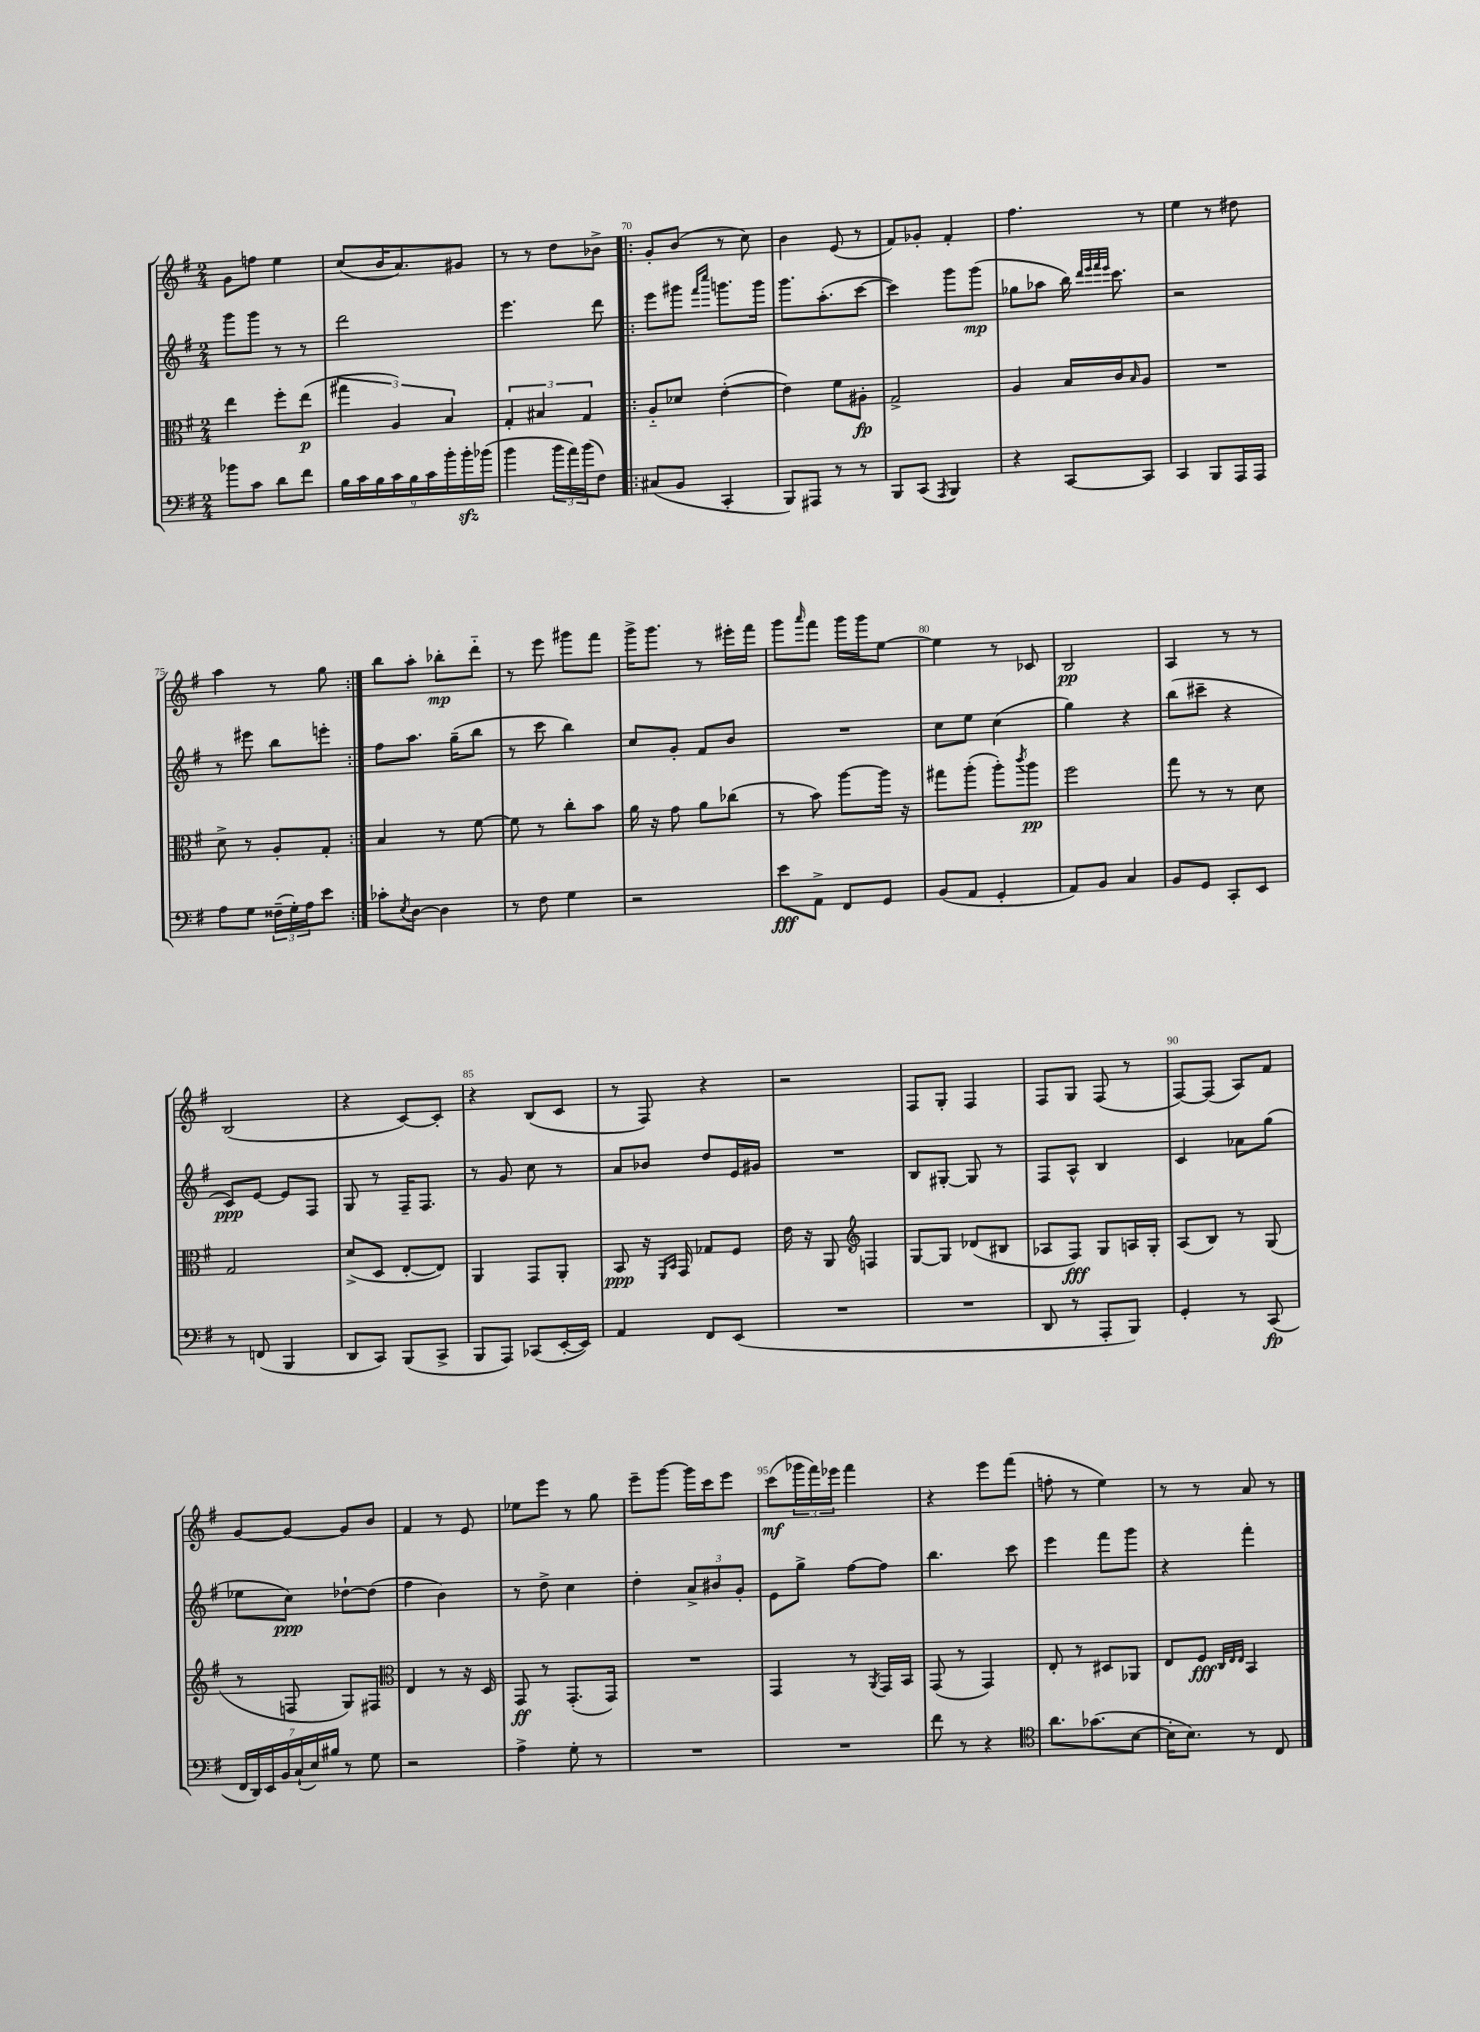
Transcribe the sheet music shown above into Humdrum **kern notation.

**kern	**dynam	**kern	**dynam	**kern	**dynam	**kern	**dynam
*part4	*part4	*part3	*part3	*part2	*part2	*part1	*part1
*staff4	*staff4	*staff3	*staff3	*staff2	*staff2	*staff1	*staff1
*clefF4	*	*clefC3	*	*clefG2	*	*clefG2	*
*k[f#]	*	*k[f#]	*	*k[f#]	*	*k[f#]	*
*M2/4	*	*M2/4	*	*M2/4	*	*M2/4	*
=67	=67	=67	=67	=67	=67	=67	=67
8b-X\L	.	4ee\	.	8ggg\L	.	8g\L	.
8c\J	.	.	.	8ggg\J	.	8ffn\J	.
8d\L	.	8ff#'\L	.	8r	.	4ee\	.
8f#\J	.	(8ee\J	p	8r	.	.	.
=68	=68	=68	=68	=68	=68	=68	=68
18B\LL	.	6gg#X\	.	2ddd\	.	(8cc/L	.
18c\	.	.	.	.	.	.	.
18B\	.	.	.	.	.	.	.
.	.	.	.	.	.	16b/K	.
18c\	.	6A/)	.	.	.	.	.
.	.	.	.	.	.	8.a/)	.
18B\	.	.	.	.	.	.	.
18c\	.	.	.	.	.	.	.
18b'\	.	6B/	.	.	.	.	.
.	.	.	.	.	.	8g#X/J	.
18bzz'\	.	.	.	.	.	.	.
(18b-X\JJ	.	.	.	.	.	.	.
=69	=69	=69	=69	=69	=69	=69	=69
4b\	.	6G'/	.	4.eee\	.	8r	.
.	.	.	.	.	.	8r	.
.	.	6B#X/	.	.	.	.	.
24b\LL	.	.	.	.	.	8dd\L	.
24a\)	.	.	.	.	.	.	.
(24b\J	.	6G/	.	.	.	.	.
8F#\J)	.	.	.	8ddd\	.	8b-X^\J	.
=70!|:	=70!|:	=70!|:	=70!|:	=70!|:	=70!|:	=70!|:	=70!|:
(8C#X/L	.	8A/L	.	8eee\L	.	8g'/L	.
8BB/J	.	8d-X/J	.	8ggg#X\J	.	(8b/J	.
.	.	.	.	16qqfff#/LL	.	.	.
.	.	.	.	16qqcccc/JJ	.	.	.
4CC'/	.	([4e'\	.	8.gggn\L	.	8r	.
.	.	.	.	.	.	8cc\)	.
.	.	.	.	16ggg\Jk	.	.	.
=71	=71	=71	=71	=71	=71	=71	=71
8BBB/L)	.	4e\])	.	8.ggg\L	.	4b\	.
8AAA#X/J	.	.	.	.	.	.	.
.	.	.	.	(8.aa'\	.	.	.
8r	.	8f#\L	.	.	.	(8e/	.
8r	.	8A#X'\J	fp	[8ccc\J	.	8r	.
=72	=72	=72	=72	=72	=72	=72	=72
8BBB/L	.	2G^/	.	4ccc\])	.	8f#/L)	.
(8CC/J	.	.	.	.	.	8g-X'/J	.
8qAAA/	.	.	.	.	.	.	.
4BBB/)	.	.	.	8ggg\L	.	4f#'/	.
.	.	.	.	(8ggg\J	mp	.	.
=73	=73	=73	=73	=73	=73	=73	=73
4r	.	4A/	.	8gg-X\L	.	4.ff#\	.
.	.	.	.	8aa-X\J	.	.	.
[8CC/L	.	16B/LL	.	16bb\)	.	.	.
.	.	.	.	32qqddd/LLL	.	.	.
.	.	.	.	32qqeee/	.	.	.
.	.	.	.	32qqfff#/	.	.	.
.	.	.	.	32qqeee/JJJ	.	.	.
.	.	16c/J	.	8.ccc\	.	.	.
.	.	16qqB/	.	.	.	.	.
8CC/J]	.	8A/J	.	.	.	8r	.
=74	=74	=74	=74	=74	=74	=74	=74
4CC/	.	2r	.	2r	.	4ee\	.
8BBB/L	.	.	.	.	.	8r	.
16AAA/L	.	.	.	.	.	8dd#X\	.
16AAA/JJ	.	.	.	.	.	.	.
!!LO:LB:g=z
=75	=75	=75	=75	=75	=75	=75	=75
8A\L	.	8d^\	.	8r	.	4aa\	.
8G\J	.	8r	.	8eee#X\	.	.	.
(24F##X~\LL	.	8A'/L	.	8bb\L	.	8r	.
24G'\)	.	.	.	.	.	.	.
24A\J	.	.	.	.	.	.	.
8e\J	.	8G'/J	.	8eeen'\J	.	8gg\	.
=76:|!	=76:|!	=76:|!	=76:|!	=76:|!	=76:|!	=76:|!	=76:|!
8c-X'\L	.	4B/	.	8ff#\L	.	8bb\L	.
8qE/	.	.	.	.	.	.	.
[8D\J	.	.	.	8.aa\J	.	8aa'\J	.
4D\]	.	8r	.	.	.	8bb-X'\L	mp
.	.	.	.	(16gg~\KL	.	.	.
.	.	[8f#\	.	8bb\J	.	8ddd\J	.
=77	=77	=77	=77	=77	=77	=77	=77
8r	.	8f#\]	.	8r	.	8r	.
8F#\	.	8r	.	8ccc\	.	8eee\	.
4G\	.	8cc'\L	.	4bb\)	.	8ggg#X\L	.
.	.	8b\J	.	.	.	8fff#\J	.
=78	=78	=78	=78	=78	=78	=78	=78
2r	.	16a\	.	8cc/L	.	16ggg^\KL	.
.	.	16r	.	.	.	8.ggg\J	.
.	.	8g\	.	8g'/J	.	.	.
.	.	8a\L	.	8f#/L	.	8r	.
.	.	(8cc-X\J	.	8b/J	.	16eee#X'\LL	.
.	.	.	.	.	.	16fff#\JJ	.
=79	=79	=79	=79	=79	=79	=79	=79
8e\L	fff	8r	.	2r	.	8ggg\L	.
.	.	.	.	.	.	16qqaaa/	.
8AA^\J	.	8b\)	.	.	.	8fff#\J	.
8FF#/L	.	[8aa\L	.	.	.	16ggg\LL	.
.	.	.	.	.	.	16ggg\J	.
8GG/J	.	16aa\Jk]	.	.	.	[8ee\J	.
.	.	16r	.	.	.	.	.
=80	=80	=80	=80	=80	=80	=80	=80
(8BB/L	.	8gg#X\L	.	8cc\L	.	4ee\]	.
8AA/J	.	(8aa'\J	.	8ee\J	.	.	.
4GG'/	.	8aa'\L)	.	(4cc\	.	8r	.
.	.	8qccc/	.	.	.	.	.
.	.	8aa\J	pp	.	.	8c-X/	.
=81	=81	=81	=81	=81	=81	=81	=81
8AA/L)	.	2ff#\	.	4gg\)	.	2B/	pp
8BB/J	.	.	.	.	.	.	.
4C/	.	.	.	4r	.	.	.
=82	=82	=82	=82	=82	=82	=82	=82
8BB/L	.	8gg\	.	(8bb\L	.	4A/	.
8GG/J	.	8r	.	8ccc#X~\J	.	.	.
8CC'/L	.	8r	.	4r	.	8r	.
8EE/J	.	8d\	.	.	.	8r	.
!!LO:LB:g=z
=83	=83	=83	=83	=83	=83	=83	=83
8r	.	2G/	.	8c/L)	ppp	(2B/	.
(8FFn/	.	.	.	[8e/J	.	.	.
4BBB/	.	.	.	8e/L]	.	.	.
.	.	.	.	8F#/J	.	.	.
=84	=84	=84	=84	=84	=84	=84	=84
8DD/L	.	(8d^/L	.	8G/	.	4r	.
8CC/J)	.	8D/J	.	8r	.	.	.
(8BBB/L	.	[8E'/L	.	16F#~/KL	.	[8c/L)	.
.	.	.	.	8.F#/J	.	.	.
8CC^/J	.	8E/J])	.	.	.	8c'/J]	.
=85	=85	=85	=85	=85	=85	=85	=85
8BBB/L	.	4AA/	.	8r	.	4r	.
8AAA/J)	.	.	.	8g/	.	.	.
(8CC-X/L	.	8GG/L	.	8cc\	.	(8B/L	.
[16EE'/L	.	8AA'/J	.	8r	.	8c/J	.
16EE/JJ])	.	.	.	.	.	.	.
=86	=86	=86	=86	=86	=86	=86	=86
4AA/	.	8BB/	ppp	8a/L	.	8r	.
.	.	16r	.	8b-X/J	.	8F#/)	.
.	.	16qqFF#/LL	.	.	.	.	.
.	.	16qqBB/JJ	.	.	.	.	.
.	.	16GG/	.	.	.	.	.
8FF#/L	.	8G-X/L	.	8dd/L	.	4r	.
(8EE/J	.	8F#/J	.	16e/L	.	.	.
.	.	.	.	16g#X/JJ	.	.	.
=87	=87	=87	=87	=87	=87	=87	=87
2r	.	16e\	.	2r	.	2r	.
.	.	16r	.	.	.	.	.
.	.	8AA/	.	.	.	.	.
*	*	*clefG2	*	*	*	*	*
.	.	4Fn/	.	.	.	.	.
=88	=88	=88	=88	=88	=88	=88	=88
2r	.	[8G/L	.	8B/L	.	8F#/L	.
.	.	8G/J]	.	[8G#X'/J	.	8G'/J	.
.	.	(8d-X/L	.	8G#/]	.	4F#/	.
.	.	8B#X/J	.	8r	.	.	.
=89	=89	=89	=89	=89	=89	=89	=89
8DD/	.	8A-X/L	.	8F#/L	.	8F#/L	.
8r	.	8F#/J)	fff	8A^^/J	.	8G/J	.
8AAA'/L	.	8G/L	.	4B/	.	(8F#/	.
8BBB/J)	.	16An/L	.	.	.	8r	.
.	.	16G'/JJ	.	.	.	.	.
=90	=90	=90	=90	=90	=90	=90	=90
4GG'/	.	(8A/L	.	4c/	.	[8F#/L)	.
.	.	8B/J)	.	.	.	(8F#/J]	.
8r	.	8r	.	8a-X\L	.	8A/L)	.
(8CC/	fp	(8G/	.	(8gg\J	.	8f#/J	.
!!LO:LB:g=z
=91	=91	=91	=91	=91	=91	=91	=91
28FF#/LL	.	8r	.	8ee-X\L	.	[8g/L	.
28DD/)	.	.	.	.	.	.	.
28EE/	.	.	.	.	.	.	.
28BB/	.	.	.	.	.	.	.
.	.	8Fn/	.	8cc\J)	ppp	8g/J_	.
(28C`/	.	.	.	.	.	.	.
28E/)	.	.	.	.	.	.	.
28B#X/JJ	.	.	.	.	.	.	.
8r	.	8G/L)	.	[8dd-X`\L	.	8g/L]	.
8G\	.	8F#X/J	.	(8dd-\J]	.	8b/J	.
=92	=92	=92	=92	=92	=92	=92	=92
*	*	*clefC3	*	*	*	*	*
2r	.	4E/	.	4ff#\	.	4f#/	.
.	.	8r	.	4b\)	.	8r	.
.	.	16r	.	.	.	8e/	.
.	.	16D/	.	.	.	.	.
=93	=93	=93	=93	=93	=93	=93	=93
4A^\	.	8GG/	ff	8r	.	8ee-X\L	.
.	.	8r	.	8dd^\	.	8eee\J	.
8G'\	.	(8.GG'/L	.	4cc\	.	8r	.
8r	.	.	.	.	.	8gg\	.
.	.	16GG/Jk)	.	.	.	.	.
=94	=94	=94	=94	=94	=94	=94	=94
2r	.	2r	.	4dd'\	.	8eee~\L	.
.	.	.	.	.	.	[8ggg\J	.
.	.	.	.	12a^/L	.	16ggg\LL]	.
.	.	.	.	.	.	16ccc\J	.
.	.	.	.	12b#X/	.	.	.
.	.	.	.	.	.	8eee\J	.
.	.	.	.	12g'/J	.	.	.
=95	=95	=95	=95	=95	=95	=95	=95
2r	.	4GG/	.	8e\L	.	(8ccc\L	mf
.	.	.	.	8gg^\J	.	24ggg-X\L	.
.	.	.	.	.	.	24fff#\)	.
.	.	.	.	.	.	24eee-X\JJ	.
.	.	8r	.	[8ff#\L	.	4fff#\	.
.	.	8qAA/	.	.	.	.	.
.	.	16GG/LL	.	8ff#\J]	.	.	.
.	.	16BB/JJ	.	.	.	.	.
=96	=96	=96	=96	=96	=96	=96	=96
8f#\	.	(8GG/	.	4.bb\	.	4r	.
8r	.	8r	.	.	.	.	.
4r	.	4GG/)	.	.	.	8eee\L	.
.	.	.	.	8ccc\	.	(8fff#\J	.
=97	=97	=97	=97	=97	=97	=97	=97
*clefC4	*	*	*	*	*	*	*
8.a\L	.	8E'/	.	4eee\	.	8ffn'\	.
.	.	8r	.	.	.	8r	.
(8.g-X\	.	.	.	.	.	.	.
.	.	8D#X/L	.	8fff#\L	.	4ee\)	.
[8B\J	.	8AA-X/J	.	8ggg\J	.	.	.
=98	=98	=98	=98	=98	=98	=98	=98
16B'\KL]	.	8E/L	.	4r	.	8r	.
8.B\J)	.	.	.	.	.	.	.
.	.	8F#/J	fff	.	.	8r	.
.	.	32qqC/LLL	.	.	.	.	.
.	.	32qqE/	.	.	.	.	.
.	.	32qqE/JJJ	.	.	.	.	.
8r	.	4BB/	.	4fff#'\	.	8a/	.
8C/	.	.	.	.	.	8r	.
==	==	==	==	==	==	==	==
*-	*-	*-	*-	*-	*-	*-	*-
